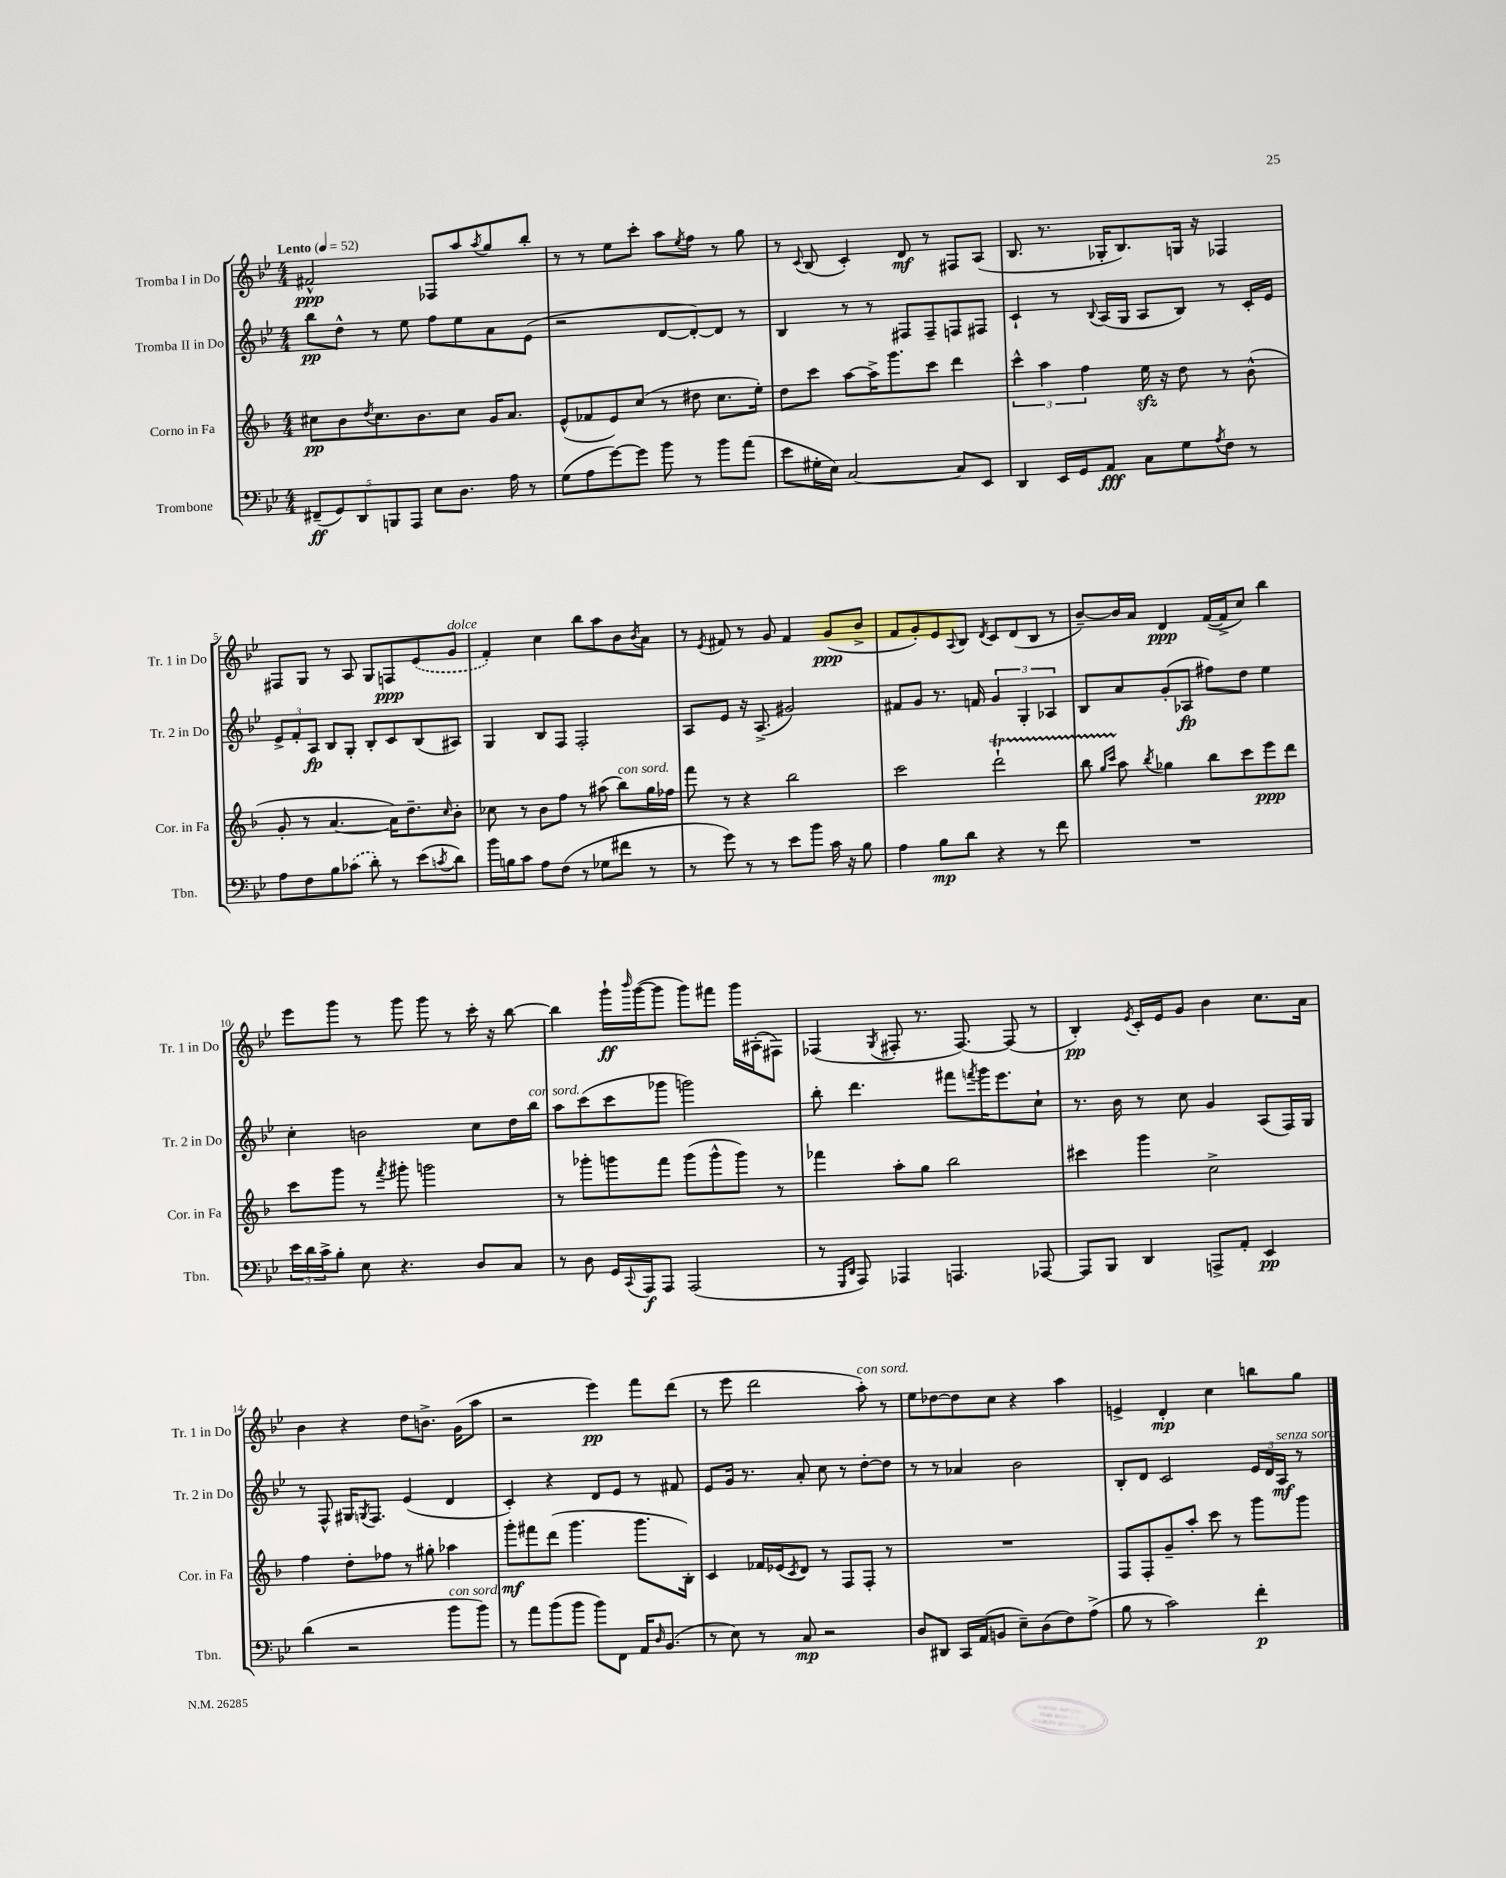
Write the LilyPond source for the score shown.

<<
\new StaffGroup <<
\new Staff = "s0" \with { instrumentName = "Tromba I in Do" shortInstrumentName = "Tr. 1 in Do" } {
    \clef treble \key bes \major \numericTimeSignature \time 4/4 \tempo "Lento" 4 = 52
    fis'2-^\ppp fes8 a''8 \acciaccatura { a''8 } g''8 bes''8-. |
    r8 r8 ees''8 c'''8-. a''8 \acciaccatura { ees''8 } f''8 r8 g''8 |
    r8 \appoggiatura { c'8 } bes8( c'4-.) d'8\mf r8 fis8 a8( |
    bes8. r8. ges16-. bes8.) g16 r16 fes4 |
    fis8 g8 r8 a8 g8 f8\ppp \once \slurDashed ees'8( g'8^\markup { \italic "dolce" } |
    f'4-.) c''4 bes''8 a''8 bes'8 \acciaccatura { bes'8 } a'8 |
    r8 \acciaccatura { ees'8 } fis'8 r8 g'8 fis'4 g'8\ppp( bes'8-> |
    f'8 g'8-.) ees'8 \appoggiatura { a8 } bes8 \acciaccatura { d'8 } c'8 d'8( bes8 r8 |
    bes'8~--) bes'16 a'16 d'4\ppp f'16~( f'16-> c''8) bes''4 |
    ees'''8 g'''8 r8 g'''8 g'''8 r8 c'''16-. r16 bes''8~ |
    bes''4 g'''16-!\ff \grace { bes'''16 } g'''16~( g'''8 g'''8) fis'''8 g'''16 ais16-.( fis8) |
    fes4( \acciaccatura { g8 } fis8-. r8. fis8.~) fis8( r8 |
    bes4-.\pp) \acciaccatura { ees'8 } c'16-. ees'16 g'8 bes'4 c''8. a'16 |
    bes'4 r4 d''8 b'8.-> g'16( a''8 |
    r2 ees'''4\pp) f'''8 d'''8( |
    r8 ees'''8 d'''2 a''8-.^\markup { \italic "con sord." }) r8 |
    ees''8 des''8~ des''8 c''8 r4 a''4 |
    e'4-> d'4-.\mp c''4 b''8 g''8 \bar "|." |
}
\new Staff = "s1" \with { instrumentName = "Tromba II in Do" shortInstrumentName = "Tr. 2 in Do" } {
    \clef treble \key bes \major \numericTimeSignature \time 4/4
    bes''8\pp d''8-^ r8 ees''8 f''8 ees''8 a'8 ees'8( |
    r2 d'8~ d'8~-.) d'8 r8 |
    bes4 r8 r8 fis8 fis8-- f8 fis8 |
    c'4-! r8 \appoggiatura { bes8 } a16( g16 a8 bes8) r8 c'16-. ees'16 |
    \tuplet 3/2 { ees'8-> f'8-. a8\fp } bes8 g8-. bes8-. c'8 bes8( ais8) |
    g4 bes8 f8 f2-. |
    a8 ees'8 r16 a8.->( gis'2) |
    fis'8 g'8 r8. f'16 \tuplet 3/2 { g'4 g4-. aes4 } |
    bes8 a'8 g'8-.( aes8\fp fis''8) d''8 ees''4 |
    c''4-. b'2 c''8 d''16 bes''16^\markup { \italic "con sord." } |
    a''8 c'''8( c'''8 ges'''8 g'''2) |
    bes''8-. d'''4. fis'''8 \acciaccatura { f'''8 } g'''16 ees'''8. c''8-! |
    r8. bes'16 r8 c''8 g'4 a8( f16) g16 |
    r8 f8-^ gis16 \acciaccatura { g8 } f8. ees'4( d'4 |
    c'4-.) r4 d'8 ees'8 r8 fis'8 |
    ees'8 g'16 r8. a'8-. c''8 r8 d''8~-. d''8 |
    r8 r8 aes'4 bes'2 |
    bes8-. d'8 c'2 \tuplet 3/2 { ees'16 d'16 a16\mf^\markup { \italic "senza sord." } } r8 \bar "|." |
}
\new Staff = "s2" \with { instrumentName = "Corno in Fa" shortInstrumentName = "Cor. in Fa" } {
    \clef treble \key f \major \numericTimeSignature \time 4/4
    cis''8\pp bes'8 \acciaccatura { d''8 } cis''8. bes'8. cis''8 g'16 a'8. |
    e'8-^( fes'8 e'8) c''8( r8 dis''8 c''8. e''16-.) |
    d''8 c'''8 a''8~ a''16-> g'''8. c'''8 d'''4 |
    \tuplet 3/2 { c'''4-^ a''4 f''4 } e''16\sfz r16 d''8 r8 bes'8-^( |
    g'8-. r8 a'4.~ a'16) d''8.-- \grace { c''16 } bes'8-. |
    ces''8 r8 bes'8 f''8 r8 ais''8( bes''8^\markup { \italic "con sord." }) g''16 fes''16 |
    f'''8 r8 r4 bes''2 |
    c'''2 d'''2-!\startTrillSpan |
    bes''8 \grace { g''16 c'''16 } a''8\stopTrillSpan \acciaccatura { bes''8 } ges''4 bes''8 c'''8 e'''8\ppp d'''8 |
    c'''8 g'''8 r8 \acciaccatura { f'''8 } gis'''8-. g'''2 |
    r8 ges'''8-. g'''8 f'''8 g'''8( g'''8-^ g'''8) r8 |
    fes'''4 a''8-. g''8 bes''2 |
    cis'''4 g'''4 c''2-> |
    f''4 d''8-. fes''8 r8 gis''8-. aes''4 |
    g'''8-.\mf fis'''8 d'''8( g'''4. g'''8. bes16-.) |
    c'4 fes'16 ees'16( \acciaccatura { c'8 } d'8) r8 f8 f8-. r8 |
    R1 |
    f8 f8-. g'8-- a''8-. c'''8 r8 g'''8 g'''8 \bar "|." |
}
\new Staff = "s3" \with { instrumentName = "Trombone" shortInstrumentName = "Tbn." } {
    \clef bass \key bes \major \numericTimeSignature \time 4/4
    \tuplet 5/4 { fis,8--\ff( g,8) d,8 b,,8 a,,8 } ees8 d8. a16 r8 |
    g8( a8 g'8~) g'8 bes'8 r8 bes'8 a'8( |
    ees'8 gis16-. ees16) c2~ c8 ees,8 |
    d,4 ees,16 g,16 a,8\fff c8 g8 \acciaccatura { a8 } f8 r8 |
    a8 f8 bes8 \once \slurDashed ces'8( d'8-.) r8 ees'8( \acciaccatura { c'8 } d'8) |
    bes'16 b16 c'8 a8 f8( r8 ges8 fis'8 r8 |
    r8 g'8) r8 r8 ees'8 bes'8 c'16 r16 bes8 |
    a4 bes8\mp d'8 r4 r8 f'8 |
    R1 |
    \tuplet 3/2 { ees'16 d'16 c'16-> } bes8-. ees8 r4. d8 c8 |
    r8 d8 g,16 \appoggiatura { c,8 } a,,16\f a,,8 a,,2( |
    r8 \grace { g,,16 d,16 } a,,8) aes,,4 a,,4. aes,,8~ |
    aes,,8 bes,,8 d,4 a,,8-> a,8-. ees,4\pp |
    d'4( r2 bes'8^\markup { \italic "con sord." } bes'8) |
    r8 a'8 bes'8( bes'8 bes'8) f,8 a,16 \grace { d16 } bes,8.( |
    r8 ees8) r8 c8\mp r2 |
    d8 dis,8 c,16 a,16( b,8 ees8--) d8( f8) a8->( |
    bes8 r8 c'2) f'4-.\p \bar "|." |
}
>>
>>
